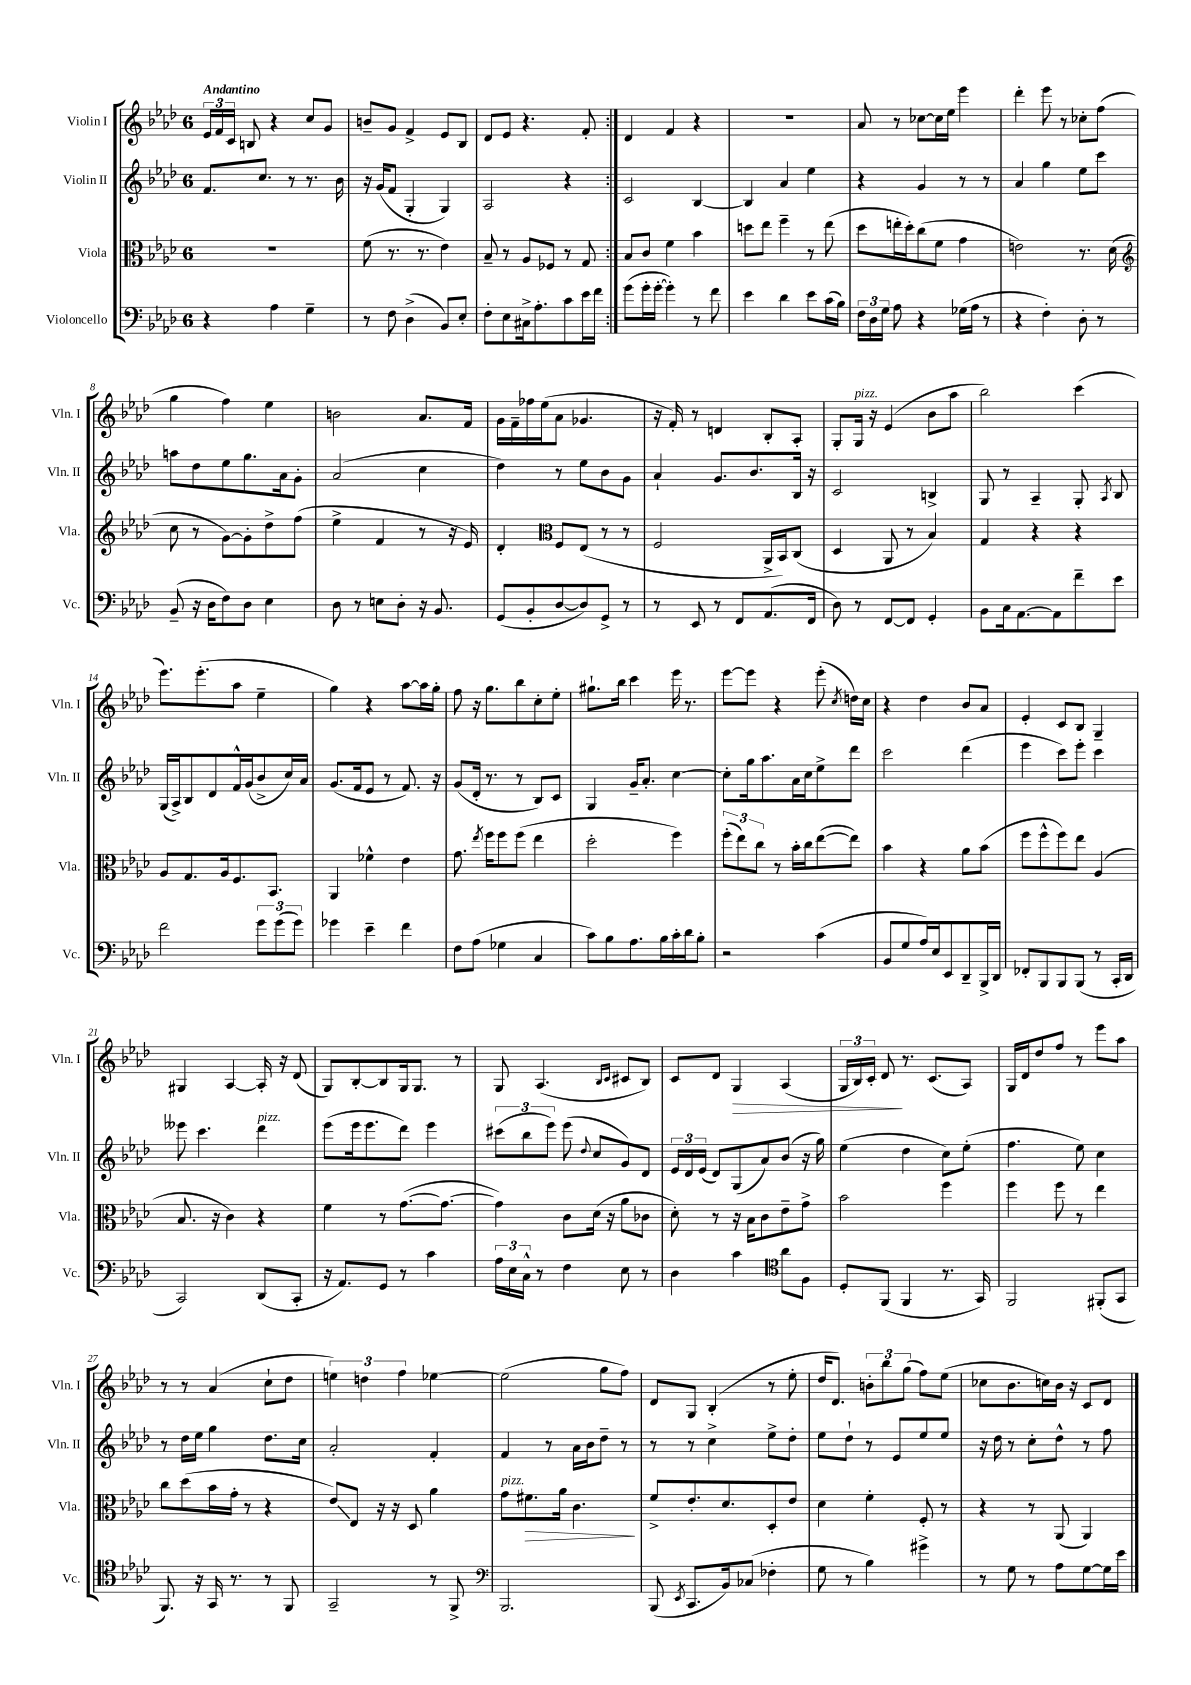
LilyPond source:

<<
\new StaffGroup <<
\new Staff = "s0" \with { instrumentName = "Violin I" shortInstrumentName = "Vln. I" } {
    \clef treble \key aes \major \once \override Staff.TimeSignature.style = #'single-digit \time 6/8 \tempo "Andantino"
    \autoBeamOff \repeat volta 2 { \tuplet 3/2 { ees'16[ f'16 c'16] } b8 r4 c''8[ g'8] |
    b'8[-- g'8] f'4-> ees'8[ bes8] |
    des'8[ ees'8] r4. f'8-. | }
    des'4 f'4 r4 |
    R2. |
    aes'8 r8 ces''8[~ ces''16 ees''16] ees'''4 |
    des'''4-. ees'''8 r8 ces''8[-. f''8]( |
    g''4 f''4) ees''4 |
    b'2 aes'8.[ f'16] |
    g'16[ f'16-- fes''16 ees''16( aes'8] ges'4. |
    r16 f'16-.) r8 d'4 bes8[-. aes8]-. |
    g8[-. g16]^\markup { \italic "pizz." } r16 ees'4( bes'8[ aes''8] |
    bes''2) c'''4( |
    ees'''8.[) ees'''8.-.( aes''8] ees''4-- |
    g''4) r4 aes''8[~ aes''16 g''16]-. |
    f''8 r16 g''8.[ bes''8 c''8-. ees''8]-. |
    gis''8.[-! bes''16] c'''4 ees'''16 r8. |
    ees'''8[~ ees'''8] r4 ees'''8-.( \acciaccatura { c''8 } d''16[) c''16] |
    r4 des''4 bes'8[ aes'8] |
    ees'4-. c'8[ bes8] g4-- |
    gis4 aes4~ aes16-. r16 des'8( |
    g8[) bes8~-. bes8 g16 g8.] r8 |
    g8 aes4.( \grace { bes16[ c'16] } cis'8[ bes8]) |
    c'8[ des'8] g4\> aes4( |
    \tuplet 3/2 { g16[ bes16) c'16]-. } des'8\! r8. c'8.[( aes8]) |
    g16[ des'16 des''8 f''8] r8 ees'''8[ aes''8] |
    r8 r8 aes'4( c''8[-! des''8] |
    \tuplet 3/2 { e''4) d''4 f''4 } ees''4~ |
    ees''2( g''8[ f''8]) |
    des'8[ g8] bes4-.( r8 ees''8-. |
    des''16[ des'8.]) \tuplet 3/2 { b'8[-. bes''8 g''8]( } f''8[) ees''8]( |
    ces''8[ bes'8. c''16) bes'16] r16 c'8[ des'8] \bar "|." |
}
\new Staff = "s1" \with { instrumentName = "Violin II" shortInstrumentName = "Vln. II" } {
    \clef treble \key aes \major \once \override Staff.TimeSignature.style = #'single-digit \time 6/8
    \autoBeamOff \repeat volta 2 { f'8.[ c''8.] r8 r8. bes'16 |
    r16 g'16[( f'8] g4-. g4) |
    aes2 r4 | }
    c'2 bes4~ |
    bes4 aes'4 ees''4 |
    r4 g'4 r8 r8 |
    aes'4 g''4 ees''8[ c'''8] |
    a''8[ des''8 ees''8 g''8. aes'16 g'8]-. |
    aes'2( c''4 |
    des''4) r8 ees''8[ bes'8 g'8] |
    aes'4-! g'8.[ bes'8. bes16] r16 |
    c'2 b4-> |
    g8 r8 aes4-- g8-. \acciaccatura { aes8 } bes8 |
    g16[( aes16->) bes8 des'8 f'16-^ g'16( bes'8-> c''16) aes'16] |
    g'8.[( f'16 ees'8] r8 f'8.) r16 |
    g'8[( des'16]-. r8. r8 bes8[) c'8] |
    g4 g'16[-- aes'8.]-. c''4~ |
    c''8[-. g''16 aes''8. aes'16 c''16 ees''8-> des'''8] |
    c'''2 des'''4( |
    ees'''4 c'''8[) ees'''8]-. c'''4 |
    eeses'''8 c'''4. des'''4^\markup { \italic "pizz." } |
    ees'''8[( ees'''16 ees'''8. des'''8]) ees'''4 |
    \tuplet 3/2 { cis'''8[( bes''8 ees'''8]) } ees'''8( \appoggiatura { des''8 } c''8[ g'8) des'8] |
    \tuplet 3/2 { ees'16[ des'16 ees'16]( } des'8[) g8( aes'8) bes'8]( r16 g''16) |
    ees''4( des''4 c''8[) ees''8]-.( |
    f''4. ees''8) c''4 |
    r8 des''16[ ees''16] g''4 des''8.[ c''16] |
    aes'2-. f'4-. |
    f'4 r8 aes'16[ bes'16 des''8]-- r8 |
    r8 r8 c''4-> ees''8[-> des''8]-. |
    ees''8[ des''8]-! r8 ees'8[ ees''8 ees''8] |
    r16 des''16 r8 c''8[-. des''8]-^ r8 f''8 \bar "|." |
}
\new Staff = "s2" \with { instrumentName = "Viola" shortInstrumentName = "Vla." } {
    \clef alto \key aes \major \once \override Staff.TimeSignature.style = #'single-digit \time 6/8
    \autoBeamOff \repeat volta 2 { R2. |
    f'8( r8. r8. ees'4) |
    bes8-- r8 aes8[ fes8] r8 g8 | }
    bes8[ c'8] f'4 bes'4 |
    d''8[ ees''8] f''4-- r8 ees''8( |
    des''8[ e''16-. des''16-.) c''8( f'8] g'4 |
    e'2) r8. des'16( |
    \clef treble c''8 r8 g'8[~) g'8-. des''8-> f''8]( |
    ees''4-> f'4 r8 r16 ees'16) |
    des'4-. \clef alto f8[ ees8]( r8 r8 |
    f2 aes,16[-> bes,16) c8]( |
    des4 aes,8 r8 bes4) |
    g4 r4 r4 |
    aes8[ g8. aes16 f8. bes,8.] |
    aes,4 fes'4-^ ees'4 |
    g'8. \acciaccatura { ees''8 } f''16[ f''8 f''8]( ees''4 |
    des''2-. f''4) |
    \tuplet 3/2 { f''8[-.( ees''8) c''8] } r8 bes'16[-. c''16 ees''8~( ees''8]) |
    bes'4 r4 aes'8[ bes'8]( |
    f''8[ f''8-^ f''8) ees''8] aes4( |
    bes8. r16 c'4) r4 |
    f'4 r8 g'8.[~( g'8.]~ |
    g'4) c'8[ des'16]( r16 aes'8[ ces'8] |
    des'8-.) r8 r16 bes16[ c'8 ees'8-- g'8]-> |
    bes'2 f''4 |
    f''4 f''8 r8 ees''4 |
    c''8[ des''8( bes'16 g'16]-. r8 r4 |
    ees'8[\glissando) ees8] r16 r16 des8 aes'4 |
    g'8[^\markup { \italic "pizz." } fis'8.\> aes'16] c'4.\! |
    f'8[-> ees'8.-. des'8. des8-. ees'8] |
    des'4 f'4-. f8-. r8 |
    r4 r8 aes,8( aes,4) \bar "|." |
}
\new Staff = "s3" \with { instrumentName = "Violoncello" shortInstrumentName = "Vc." } {
    \clef bass \key aes \major \once \override Staff.TimeSignature.style = #'single-digit \time 6/8
    \autoBeamOff \repeat volta 2 { r4 aes4 g4-- |
    r8 f8 des4->( bes,8[) ees8]-. |
    f8[-. ees8 cis16-> aes8.-. c'8 ees'16 f'16] | }
    g'8[( g'16-. g'16]~-. g'4-.) r8 f'8 |
    ees'4 des'4 ees'8[ c'16( bes16]) |
    \tuplet 3/2 { f16[ des16 g16] } aes8 r4 ges16[( aes16] r8 |
    r4 f4-.) des8-. r8 |
    bes,8--( r16 des16[ f8) des8] ees4 |
    des8 r8 e8[ des8]-. r16 bes,8. |
    g,8[( bes,8-. des8~ des8) g,8]-> r8 |
    r8 ees,8 r8 f,8[ aes,8.( f,16] |
    des8) r8 f,8[~ f,8] g,4-. |
    bes,8[ c16 aes,8.~ aes,8 f'8-- ees'8] |
    f'2 \tuplet 3/2 { g'8[ g'8( g'8]) } |
    ges'4 ees'4-- f'4 |
    f8[ aes8]( ges4 c4 |
    c'8[) bes8 aes8. bes16 c'16-. des'16 bes8]-. |
    r2 c'4( |
    bes,8[ g8 aes16) ees16 ees,8 des,8-- bes,,16-> des,16] |
    fes,8[-. bes,,8 bes,,8 bes,,8]( r8 c,16[-. des,16] |
    c,2) des,8[( c,8]-. |
    r16 aes,8.[) g,8] r8 c'4 |
    \tuplet 3/2 { aes16[ ees16 c16]-^ } r8 f4 ees8 r8 |
    des4 c'4 \clef tenor aes'8[ f8] |
    des8[-. f,8]( f,4 r8. g,16) |
    f,2 fis,8[-.( g,8] |
    f,8.) r16 g,16 r8. r8 f,8 |
    g,2-- r8 f,8-> |
    \clef bass bes,,2. |
    bes,,8( \acciaccatura { ees,8 } c,8.[ bes,16) ces8]( fes4-. |
    g8 r8 bes4) gis'4-> |
    r8 g8 r8 aes8[ g8~ g16 ees'16] \bar "|." |
}
>>
>>
